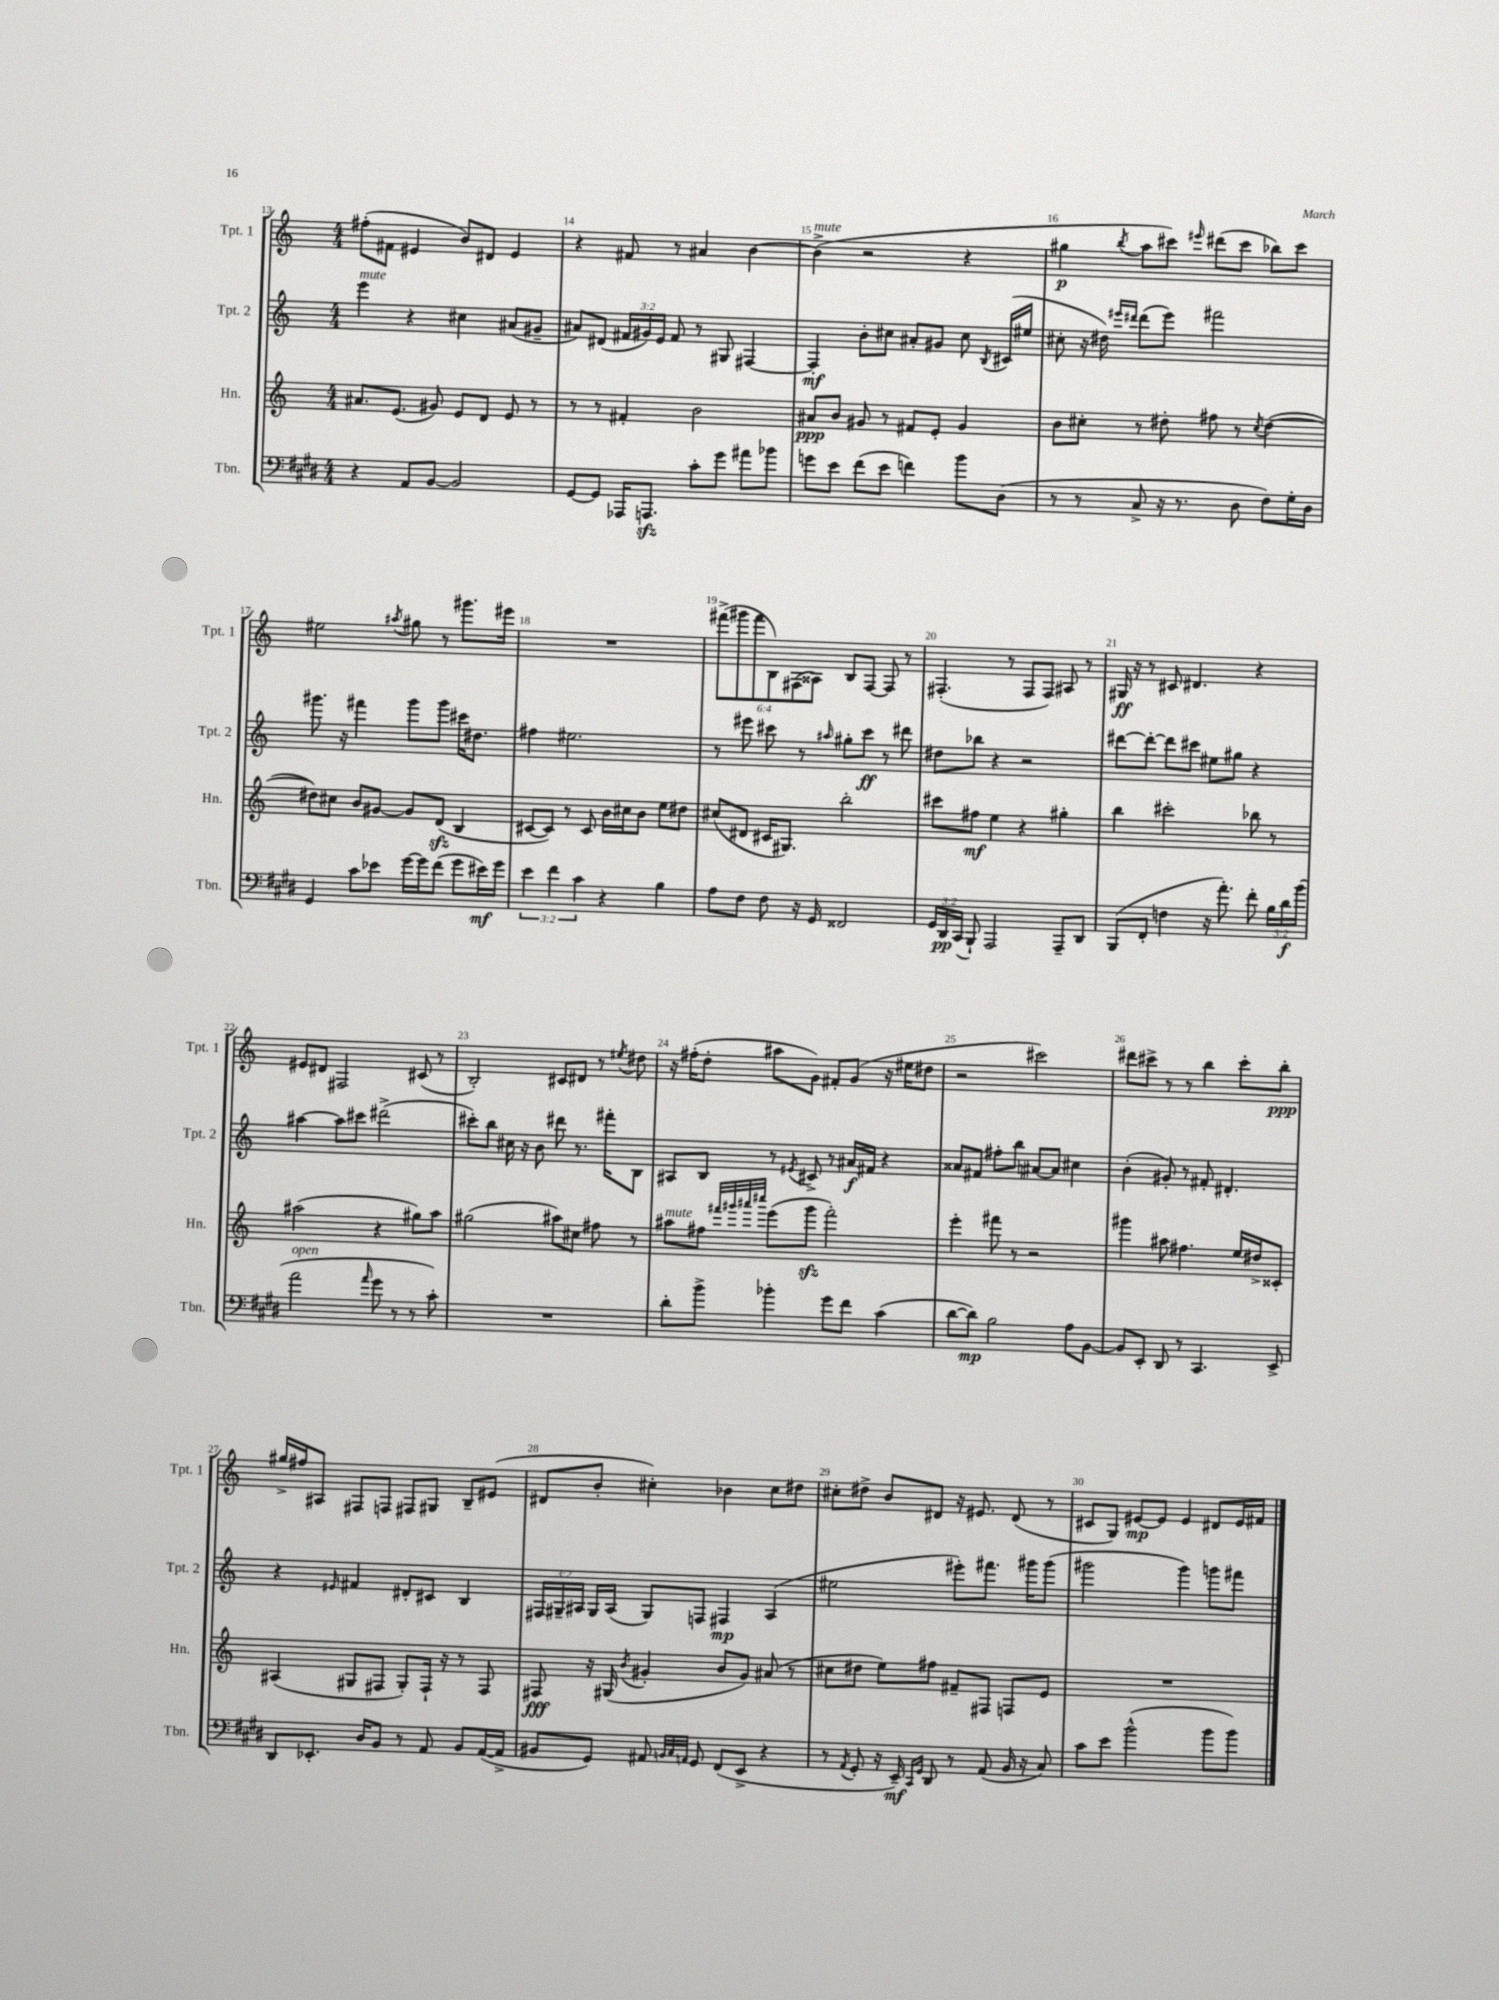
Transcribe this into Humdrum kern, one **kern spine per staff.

**kern	**kern	**kern	**kern
*staff4	*staff3	*staff2	*staff1
*clefF4	*clefG2	*clefG2	*clefG2
*k[f#c#g#d#]	*k[]	*k[]	*k[]
*M4/4	*M4/4	*M4/4	*M4/4
4r	8.a#/L	4eee\	(8ff#'\L
.	.	.	8f#\J
.	(8.e/J	.	.
8AA/L	.	4r	4e#/
[8BB/J	8g#/)	.	.
2BB/]	8e/L	4cc#\	8b/L)
.	8d/J	.	8d#/J
.	8e/	(8a#/L	4e#/
.	8r	8g#~/J	.
=	=	=	=
[8GG#/L	8r	8a#/L)	4r
8GG#/]J	8r	(8d#/J	.
16AAA-/LK	4f#'/	24f#/LL	8f#/
.	.	24g#/)	.
8.AAA/J	.	.	.
.	.	24e/JJ	.
.	.	8f#/	8r
8c#'\L	2b\	8r	4a#/
8g#\J	.	8G#/	.
8a#\L	.	[4F#/	[4b\
8b-\J	.	.	.
=	=	=	=
8g\L	8a#/L	4F#'/]	(4b^\]
8e\J	8b/J	.	.
(8f#\L	8g#/	8b'\L	2r
8e\J	8r	8cc#\J	.
4f\)	8f#/L	8a#'/L	.
.	8e'/J	8g#/J	.
8b\L	4g#/	8cc#\	4r
.	.	8qB/	.
(8D#\J	.	(16c#/LL	.
.	.	16ee#/JJ	.
=	=	=	=
8r	8b\L	8cc#'\	4gg#\
8r	8cc#'\J	16r	.
.	.	16dd#\)	.
.	.	16qqeee#/LL	.
.	.	16qqddd#/JJ	8qbb/
8C#^/	8r	(8ddd#\L	8aa\L
16r	8dd#'\	8eee#\J)	8ccc#\J)
8.r	.	.	.
.	.	.	16qqeee#/
.	8ff#\	2fff#\	(8ddd#\L
8D#\	8r	.	8ccc#\J
.	8qcc#/	.	.
8F#\L)	([4dd#\	.	8bb-\L)
16G#'\L	.	.	8ccc#\J
16D#\JJ	.	.	.
=	=	=	=
4GG#/	8dd#\]L)	8.ggg#\	2ee#\
.	8cc#\J	.	.
.	.	16r	.
8c#\L	8b/L	4fff#\	.
8e-\J	[8g#/J	.	.
.	.	.	8qaa#/
[16g#\LL	8g#/]L	8ggg#\L	8gg#\
16g#\]J	.	.	.
(8f#\J	(8d/J	8ggg#\J	8r
8g#\L	4B/	16ccc#\LK	8.ggg#\L
.	.	8.dd#\J	.
16e#\L)	.	.	.
16g#\JJ	.	.	16eee#\Jk
=	=	=	=
6e\	[8c#/L	4ff#\	1r
.	8c#/]J)	.	.
6f#\	.	.	.
.	8r	2.ee#\	.
6c#\	.	.	.
.	8c#/	.	.
4r	16b\LL	.	.
.	16cc#\J	.	.
.	8b\J	.	.
4B\	8ee\L	.	.
.	8dd#\J	.	.
=	=	=	=
8A\L	(8cc#/L	8r	(12fff#^\L
.	.	.	12ggg#\
8F#\J	8d#/J	8eee#\	.
.	.	.	12fff#\
8F#\	16c#/LK	8ccc#\	12B\)
.	8.G#/J)	.	.
.	.	.	(12F#\
16r	.	8r	.
.	.	.	12A##\J)
16GG#/	.	.	.
.	.	16qqaa#/	.
2FF##/	2bb'\	8gg#'\L	8B/L
.	.	8ccc#\J	[8F#/J
.	.	8r	8F#/]
.	.	8ddd#\	8r
=	=	=	=
24GG#/LL	8ccc#\L	8dd#\L	(4.F#'/
24DD#/	.	.	.
(24CC#/JJ	.	.	.
8BBB`/)	8ff#\J	8bb-\J	.
2AAA/	4ee\	4r	.
.	.	.	8r
.	4r	2r	8F#/L
.	.	.	8F#/J)
8AAA~/L	4gg#'\	.	8A#/
8DD#/J	.	.	8r
=	=	=	=
(8BBB/L	4bb\	[8ddd#\L	16G#/
.	.	.	16r
8FF#'/J	.	8ddd#'\_J	8r
4F\	2ccc#'\	8ddd#\]L	8c#/
.	.	8ccc#\J	4.d#/
16r	.	8ee#\L	.
8.a'\)	.	.	.
.	.	8gg#\J	.
8f#'\	8bb-\	4r	4r
24B\LL	8r	.	.
24d#\	.	.	.
(24b\JJ	.	.	.
=	=	=	=
2a\	(2aa#\	[4aa#\	8e#/L
.	.	.	8d#/J
.	.	8aa#\]L	2F#/
.	.	8ccc#\J	.
16qqa/	.	.	.
8g#\	4r	(2ddd#^\	.
8r	.	.	.
8r	8gg#\L)	.	(8c#/
8c#'\)	8aa#\J	.	8r
=	=	=	=
1r	(2gg#\	8ccc#'\L)	2B'/)
.	.	8bb\J	.
.	.	16cc#\	.
.	.	16r	.
.	.	8b\	.
.	8aa#\L)	8ddd#\	8c#/L
.	8cc#\J	8.r	8d#/J
.	8ff#\	.	8r
.	.	16fff#'\LK	.
.	.	.	8qee#/
.	8r	8B\J	8dd#\
=	=	=	=
8d#'\L	8aa#\L	8A#/L	16r
.	.	.	(16ff#'\LK
8b^\J	8ff#\J	8B/J	8dd'\J
.	32qqfff#/LLL	.	.
.	32qqggg#/	.	.
.	32qqaaa#/	.	.
.	32qqcccc#/JJJ	.	.
4b-'\	(8eee\L	8r	8aa#\L
.	.	8qe#/	.
.	8ggg#\J	8c#^/	8g\J)
8g#\L	2fff#'\)	8r	8f#'/L
8f#\J	.	16a#/LL	(8g/J
.	.	16f#/JJ	.
(4c#\	.	4r	16r
.	.	.	16ee#\LK
.	.	.	8dd#\J
=	=	=	=
[8d#\L	4eee'\	8a##/L	2r
8d#\]J)	.	8f#/J	.
2B\	8fff#\	8ff#'\L	.
.	8r	8bb\J	.
.	2r	[8a#/L	2ccc#\)
.	.	8a#/]J	.
8A\L	.	4cc#\	.
[8BB\J	.	.	.
=	=	=	=
8BB/]L	4ggg#\	(4b'\	8ddd#\L
8EE'/J	.	.	8ccc#^\J
8DD#/	8aa#\	8g#'/)	8r
8r	4.ff#\	8r	8r
4.CC#/	.	8f#'/	4bb\
.	.	4.d#'/	.
.	16ee/LL	.	8ccc#'\L
.	16dd#^/J	.	.
8EE^/	8c##'/J	.	8bb'\J
=	=	=	=
8DD#/L	(4A#/	4r	16gg#^/LL
.	.	.	16ff#/J
8.EE-'/J	.	.	8A#/J
.	.	16qqe#/	.
.	8G#/L	4f#/	8F#/L
16D#/LK	.	.	.
8BB/J	8F#/J	.	8F/J
8r	8G#'/L)	8d#'/L	8F#/L
8AA/	16F#`/Jk	8c#/J	8G#/J
.	16r	.	.
8BB/L	8r	4B/	8B~/L
([16AA/L	8F#/	.	(8e#/J
16AA^/]JJ	.	.	.
=	=	=	=
8BB#/L	8F#/	24F#/LL	8d#/L
.	.	24G#~/	.
.	.	24A#/JJ	.
8GG#/J)	16r	16G#/LL	8b'/J
.	(16G#/	(16A#/JJ	.
.	8qb/	.	.
8AA#/	4g#'/	8G#/L)	4cc#'\)
32qqBB/LLL	.	.	.
32qqC#/	.	.	.
32qqAA/JJJ	.	.	.
8GG#/	.	8F/J	.
(8FF#/L	8b/L	4F#/	4b-\
8EE^/J	8g#/J)	.	.
4r	(8a#/	(4A#/	8cc#\L
.	8r	.	8dd#\J
=	=	=	=
8r	8cc#\L	2ee#\	8cc#'\L
8qAA/	.	.	.
8GG#'/	8dd#\J	.	8dd#^\J
16r	8ee\L)	.	8b/L
16EE~/)	.	.	.
16qqCC#/LL	.	.	.
16qqGG#/JJ	.	.	.
8DD#/	8ff#\J	.	8d#/J
8r	8f#~/L	8eee#'\L)	16r
.	.	.	8.e#/
(8AA/	8F#/J	8.fff#\J	.
16BB/	8F/L	.	(8d#/
16r	.	16ggg#\LK	.
8C#/)	8e/J	(8ggg#\J	8r
=	=	=	=
8c#\L	1r	2ggg#\	8c#/L
8e\J	.	.	8G/J)
(2b^^\	.	.	[8e#/L
.	.	.	8e#/]J
.	.	4ggg#\)	4e#/
8b\L	.	8ggg\L	8d#/L
8b\J)	.	8fff#\J	16e#/L
.	.	.	16f#/JJ
==	==	==	==
*-	*-	*-	*-
